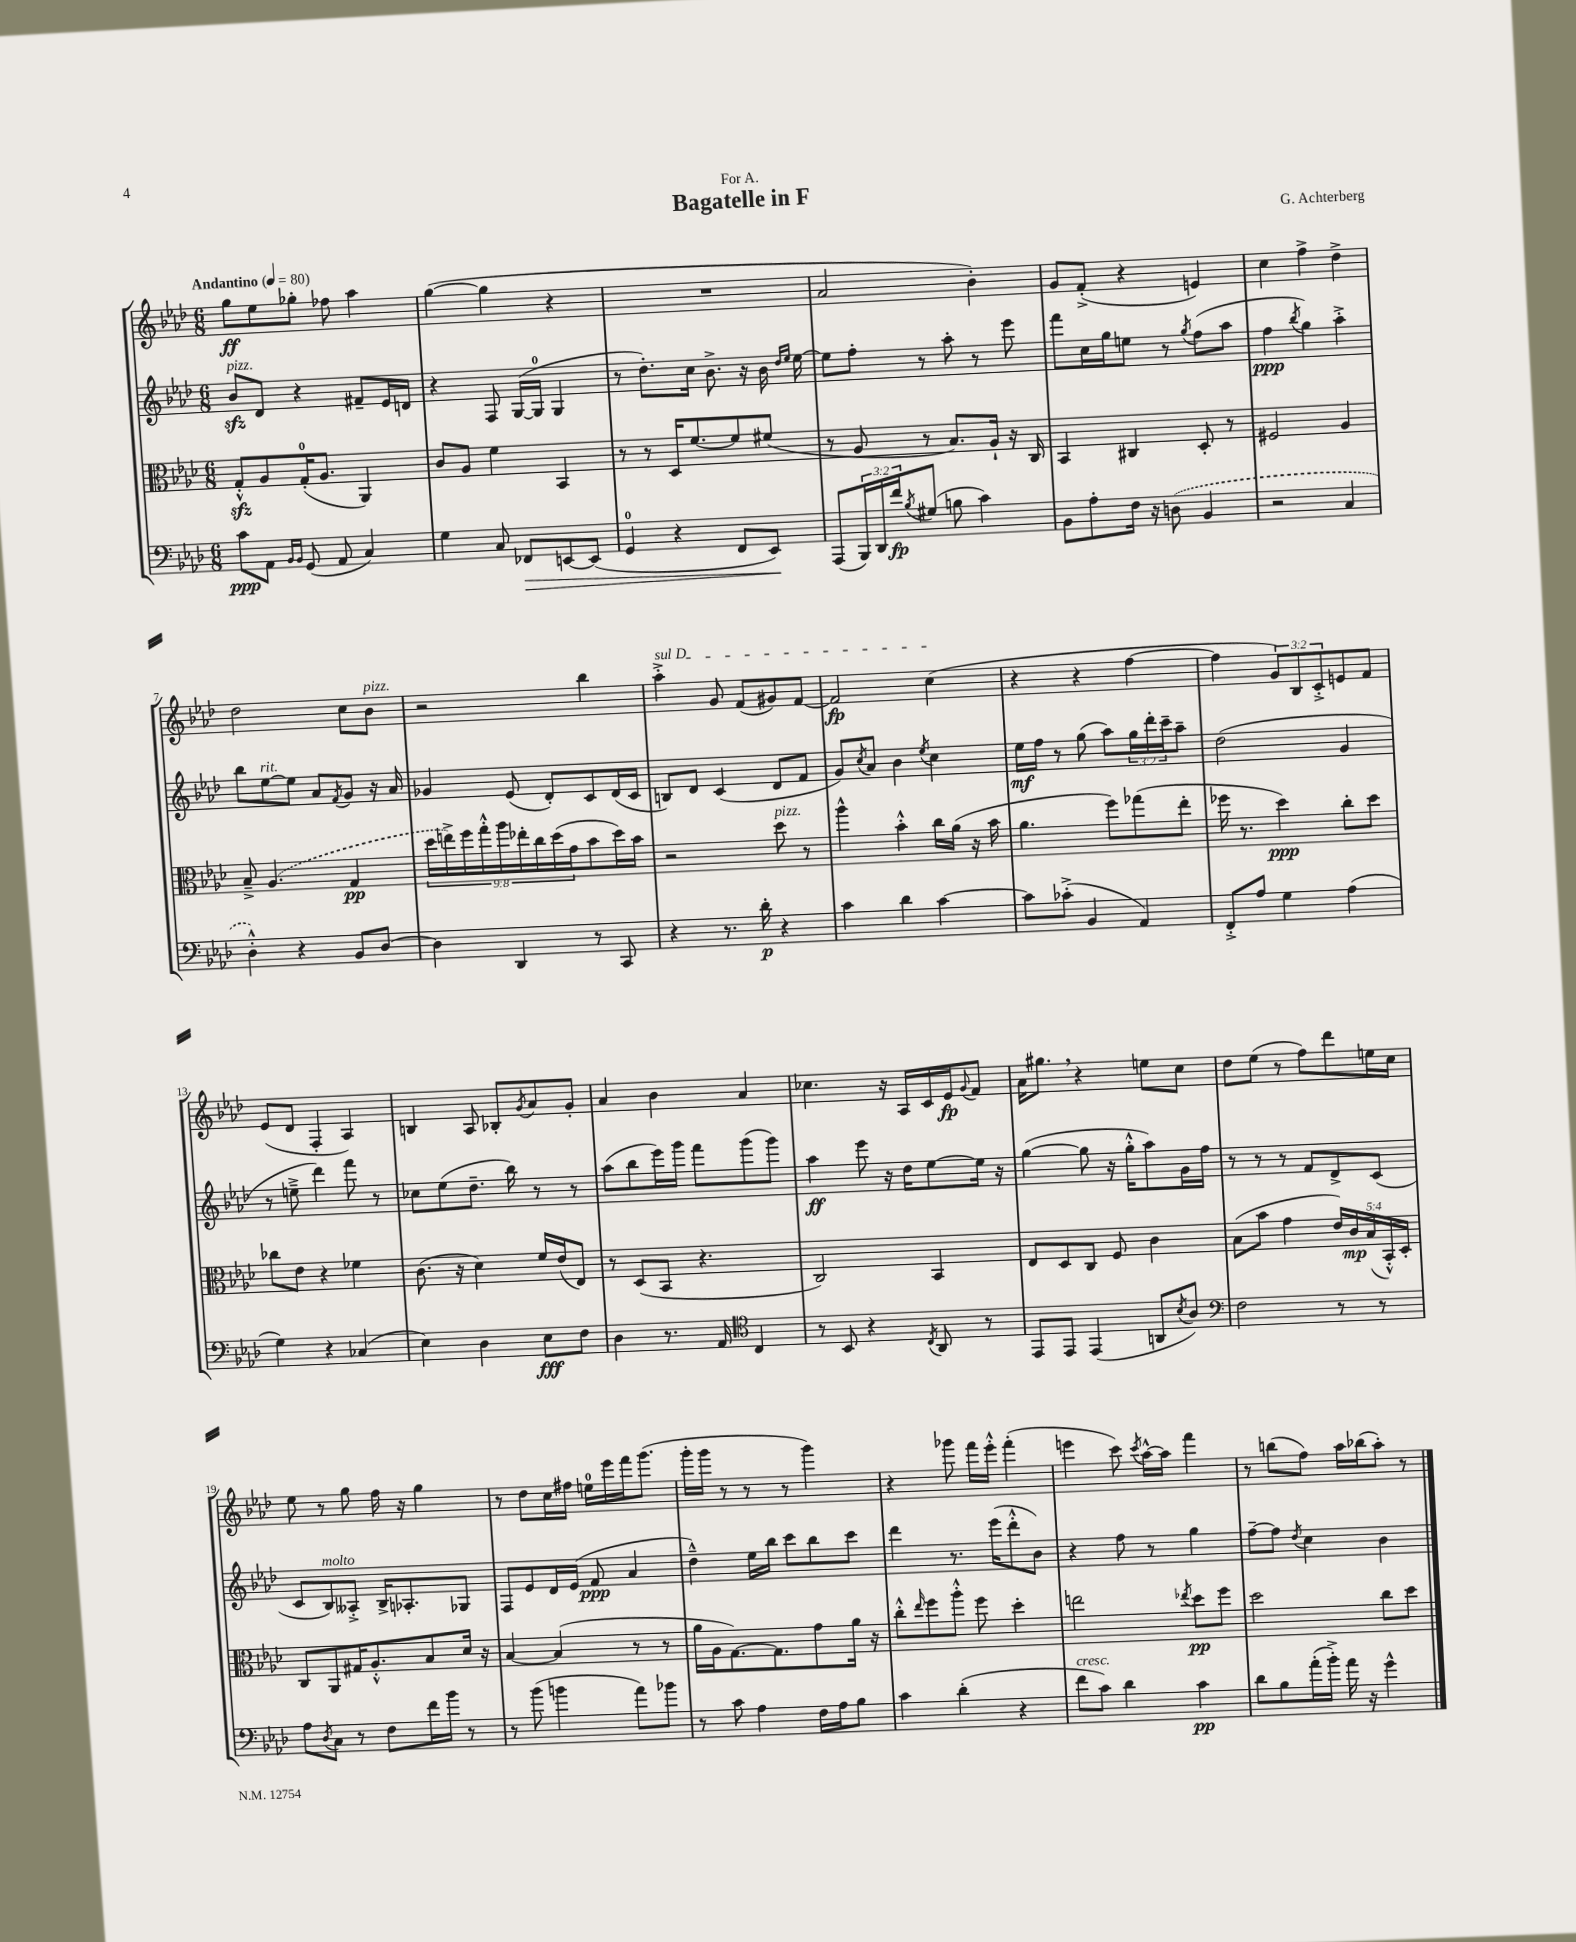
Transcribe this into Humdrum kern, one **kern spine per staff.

**kern	**kern	**kern	**kern
*staff4	*staff3	*staff2	*staff1
*clefF4	*clefC3	*clefG2	*clefG2
*k[b-e-a-d-]	*k[b-e-a-d-]	*k[b-e-a-d-]	*k[b-e-a-d-]
*M6/8	*M6/8	*M6/8	*M6/8
*MM80	*MM80	*MM80	*MM80
8c\L	8G'^^/L	8b-/L	8gg\L
8AA-\J	8A-/	8d-/J	8ee-\
16qqBB-/LL	.	.	.
16qqBB-/JJ	.	.	.
(8GG/	(16G'/K	4r	8gg-'\J
.	8.A-/J	.	.
8AA-/	.	.	8ff-\
4C/)	4AA-/)	8f#~/L	4aa-\
.	.	16e-/L	.
.	.	16d/JJ	.
=	=	=	=
4G\	8c/L	4r	([4gg\
.	8A-/J	.	.
8C/	4f\	8F/	4gg\]
8FF-/L	.	([16G/LL	.
.	.	16G/]JJ	.
[8EE/	4BB-/	4G/	4r
(8EE/]J	.	.	.
=	=	=	=
4GG/	8r	8r	2.r
.	8r	8.dd-'\L)	.
4r	16D-/LK	.	.
.	[8.f/	16cc\Jk	.
.	.	8.b-^\	.
8FF/L	8f/]	.	.
.	.	16r	.
8EE-/J)	(8f#/J	16b-\	.
.	.	16qqdd-/LL	.
.	.	16qqee-/JJ	.
.	.	[16ee-\	.
=	=	=	=
(8AAA-/L	8r	8ee-\]L	2a-/
24BBB-/L)	8A-/	8ff'\J	.
24DD-/	.	.	.
24f/J	.	.	.
8qB-/	.	.	.
(8G#/J	8r	8r	.
8B\	8.B-/L)	8aa-'\	.
4c\)	.	8r	4b-'\)
.	16A-`/Jk	.	.
.	16r	8eee-\	.
.	16C/	.	.
=	=	=	=
8BB-\L	4BB-/	8fff\L	8g/L
8A-'\	.	16cc\L	(8f'^/J
.	.	16gg\J	.
16F\Jk	4C#/	8ee\J	4r
16r	.	.	.
(8D\	.	8r	.
.	.	8qgg/	.
4BB-/	8D-'/	(8ff\L	4e/)
.	8r	8aa-\J	.
=	=	=	=
2r	2F#/	4ff\	4cc\
.	.	8qbb-/	.
.	.	4gg\)	4ff^\
4C/	4A-/	4aa-'^\	4dd-^\
=	=	=	=
4D-'^^\)	8B-~^/	8bb-\L	2dd-\
.	(4.A-/	[8ee-\	.
4r	.	8ee-\]J	.
.	.	8a-/L	.
.	.	8qf/	.
8BB-/L	4G/	8g/J	8cc\L
[8D-/J	.	16r	8b-\J
.	.	16a-/	.
=	=	=	=
4D-\]	18dd-\LL	4g-/	2r
.	18ee^\)	.	.
.	18ff\	.	.
.	18gg'^^\	.	.
.	18aa-\	.	.
4DD-/	.	(8e-/	.
.	18ee-'\	.	.
.	18cc\	.	.
.	.	8d-'/L)	.
.	(18dd-\	.	.
.	18g\J	.	.
8r	8b-\	8c/	4bb-\
8CC/	16dd-\L)	(16d-/L	.
.	16b-\JJ	16c/JJ	.
=	=	=	=
4r	2r	8B/L)	4aa-'^\
.	.	8d-/J	.
8.r	.	(4c/	8g/
.	.	.	(8f/L
16d-'\	.	.	.
4r	8dd-\	8d-/L	8g#/)
.	8r	8f/J	[8f/J
=	=	=	=
4c\	4aa-^^\	8g/L)	2f/]
.	.	8qcc/	.
.	.	8a-/J	.
4d-\	4b-'^^\	4b-\	.
.	.	8qee-/	.
[4c\	16cc\LL	4cc\	(4cc\
.	(16a-\JJ	.	.
.	16r	.	.
.	16b-\	.	.
=	=	=	=
8c\]L	4.a-\	16ee-\LL	4r
.	.	16ff\JJ	.
(8c-'^\J	.	8r	.
4BB-/	.	(8gg\	4r
.	8ff\L)	8aa-\L)	.
4AA-/)	(8gg-\	24gg\L	[4ff\
.	.	24ddd-'\	.
.	.	24ccc~\J	.
.	8ee-'\J	8aa-~\J	.
=	=	=	=
8FF'^/L	16ff-\	(2dd-\	4ff\]
.	8.r	.	.
8A-/J	.	.	.
4G\	4dd-\)	.	12g/L)
.	.	.	12B-/
.	.	.	12c'^/
(4A-\	8cc'\L	4g/	8e/
.	8dd-\J	.	8f/J
=	=	=	=
4G\)	8cc-\L	8r	(8e-/L
.	8e-\J	8ee~^\	8d-/J
4r	4r	4ddd-\)	4F'/
(4C-/	4f-\	8fff\	4A-/)
.	.	8r	.
=	=	=	=
4E-\)	(8.c\	8cc-\L	4B/
.	.	(8ee-\	.
.	16r	.	.
4D-\	4d-\)	8.dd-~\J	8A-/
.	.	.	8B-'/L
.	.	16bb-\)	.
.	.	.	8qg/
8E-\L	16f/LL	8r	8a-/
.	(16e-/J	.	.
8F\J	8E-/J)	8r	8g'/J
=	=	=	=
4D-\	8r	(8aa-\L	4a-/
.	(8D-/L	8bb-\	.
8.r	8BB-/J	16eee-\L)	4b-\
.	.	16ggg\JJ	.
.	4.r	8fff\L	.
16AA-/	.	.	.
*clefC4	*	*	*
4C/	.	(8ggg\	4a-/
.	.	8ggg\J)	.
=	=	=	=
8r	2C/)	4aa-\	4.cc-\
8BB-/	.	.	.
4r	.	8eee-\	.
.	.	16r	16r
.	.	16dd-\LK	16A-/LL
8qC/	.	.	.
8AA-/	4BB-/	[8ee-\	16c/
.	.	.	16e-/J
.	.	.	8qqg/
8r	.	16ee-\]Jk	8f/J
.	.	16r	.
=	=	=	=
8EE-/L	8E-/L	([4gg\	16a-\LK
.	.	.	8.gg#\J
8EE-/J	8D-/	.	.
(4EE-/	8C/J	8gg\]	4r
.	8F/	16r	.
.	.	16gg'^^\LK	.
8AA/L	4c\	8aa-\)	8ee\L
8qB-/	.	.	.
8A-/J)	.	16g\L	8cc\J
.	.	16ff\JJ	.
=	=	=	=
*clefF4	*	*	*
2F\	(8B-\L	8r	8dd-\L
.	8b-\J	8r	(8ee-\J
.	4g\	8r	8r
.	.	8f/L	8ff\L)
8r	20e-/LL)	8d-^/	8ddd-\
.	20c/	.	.
.	(20B-/	.	.
8r	.	(8c/J	16ee\L
.	20BB-'^^/)	.	.
.	.	.	16cc\JJ
.	20D-'/JJ	.	.
=	=	=	=
8A-\L	8C/L	8c/L	8ee-\
8qD-/	.	.	.
8C\J	8AA-/	8B-/)	8r
8r	16G#/K	8A--'^/J	8gg\
.	8.A-'^^/	.	.
8F\L	.	16B-^/LK	16ff\
.	.	8.A-'/	16r
16f\L	8B-/	.	4gg\
16b-\JJ	.	.	.
8r	16d-/Jk	8G-/J	.
.	16r	.	.
=	=	=	=
8r	[4B-/	8F/L	8r
(8b-\	.	8e-/	8dd-\L
4b\	(4B-/]	16d-/L	16cc\L
.	.	(16e-/JJ	16ff#\JJ
.	.	8f/	16ee\LL
.	.	.	16eee-\
8a-\L)	8r	4a-/	16fff\J
.	.	.	(8.ggg\J
8b-\J	8r	.	.
=	=	=	=
8r	16a-\LL	4dd-~^^\)	16ggg'\LL
.	16A-\J	.	16ggg\JJ
8c\	[8.G\)	.	8r
4A-\	.	16ee-\LL	8r
.	8.G\]	16bb-\JJ	.
.	.	8ccc\L	8r
16F\LL	8g\	8bb-\	4ggg\)
16A-\J	.	.	.
8B-\J	16a-\Jk	8ccc\J	.
.	16r	.	.
=	=	=	=
4c\	8cc'^^\L	4ddd-\	4r
.	16qqee-/	.	.
.	8ff\	.	.
(4d-'\	8aa-'^^\J	8.r	8ggg-\
.	8ff\	.	16fff\LL
.	.	(16eee-\LK	16eee-'^^\JJ
4r	4dd-'\	8ddd-'^^\	(4fff'\
.	.	8b-\J)	.
=	=	=	=
8f\L	2ee\	4r	4eee\
8c\J)	.	.	.
4d-\	.	8ff\	8ccc\)
.	.	.	8qccc/
.	.	8r	[16aa-^^\LL
.	.	.	16aa-\]JJ
.	8qee-/	.	.
4c\	8dd-\L	4gg\	4fff\
.	8ff\J	.	.
=	=	=	=
8d-\L	2dd-\	[8ff~\L	8r
8B-\	.	8ff\]J	(8bb\L
.	.	8qdd-/	.
(16a-'\L	.	4cc\	8ff\J)
16b-'^\JJ)	.	.	.
16a-\	.	.	16aa-\LL
16r	.	.	(16bb-\J
4g^^\	8cc\L	4b-\	8aa-'\J)
.	8dd-\J	.	8r
==	==	==	==
*-	*-	*-	*-
